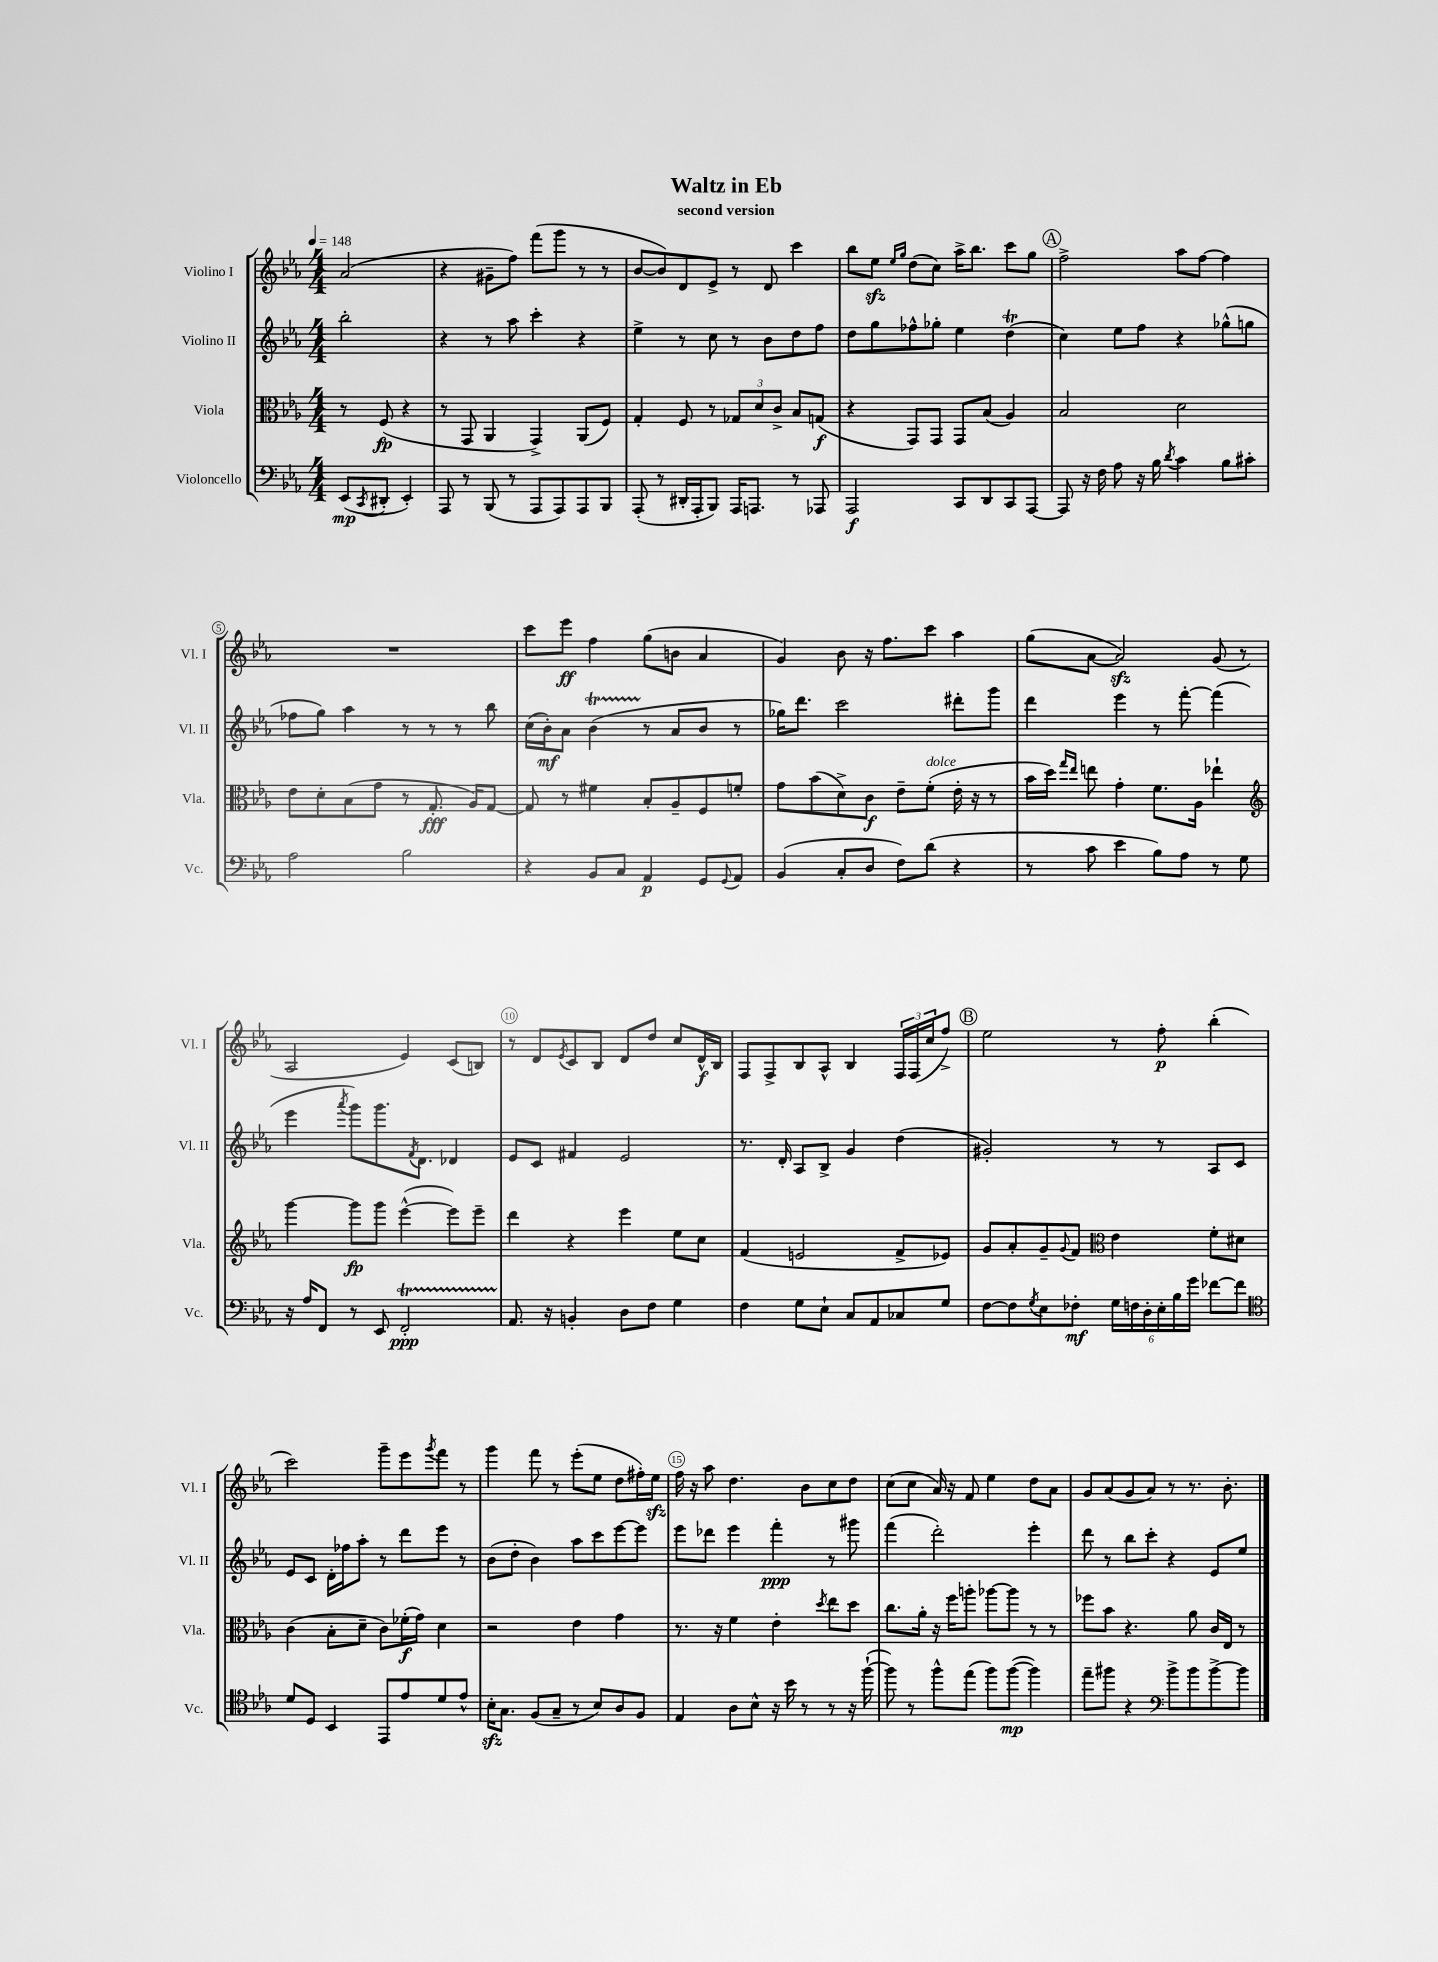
\header { title = "Waltz in Eb" subtitle = "second version" }
<<
\new StaffGroup <<
\new Staff = "s0" \with { instrumentName = "Violino I" shortInstrumentName = "Vl. I" } {
    \clef treble \key ees \major \numericTimeSignature \time 4/4 \partial 2 \tempo 4 = 148
    aes'2( |
    r4 gis'8-- f''8) f'''8( g'''8 r8 r8 |
    bes'8~ bes'8) d'8 ees'8-> r8 d'8 c'''4 |
    bes''8 ees''8\sfz \grace { ees''16 g''16 } d''8( c''8) aes''16-> bes''8. c'''8 g''8 |
    \mark \markup { \circle "A" } f''2-> aes''8 f''8~ f''4 |
    R1 |
    c'''8 ees'''8\ff f''4 g''8( b'8 aes'4 |
    g'4) bes'8 r16 f''8. c'''8 aes''4 |
    g''8( aes'8~ aes'2\sfz) g'8( r8 |
    aes2 ees'4) c'8( b8) |
    r8 d'8 \acciaccatura { ees'8 } c'8 bes8 d'8 d''8 c''8 d'16-^\f bes16 |
    f8 f8-> bes8 aes8-^ bes4 \tuplet 3/2 { f16 f16( c''16 } f''8->) |
    \mark \markup { \circle "B" } ees''2 r8 f''8-.\p bes''4-.( |
    c'''2) g'''8-- ees'''8 \acciaccatura { g'''8 } f'''8 r8 |
    g'''4 f'''8 r8 ees'''8-.( ees''8 d''8 fis''16-.) ees''16\sfz |
    f''16 r16 aes''8 d''4. bes'8 c''8 d''8 |
    c''8( c''8 aes'16) r16 f'8 ees''4 d''8 aes'8 |
    g'8 aes'8( g'8 aes'8) r8 r8. bes'8.-. \bar "|." |
}
\new Staff = "s1" \with { instrumentName = "Violino II" shortInstrumentName = "Vl. II" } {
    \clef treble \key ees \major \numericTimeSignature \time 4/4 \partial 2
    bes''2-. |
    r4 r8 aes''8 c'''4-. r4 |
    ees''4-> r8 c''8 r8 bes'8 d''8 f''8 |
    d''8 g''8 fes''8-^ ges''8-. ees''4 d''4\trill( |
    \mark \markup { \circle "A" } c''4) ees''8 f''8 r4 ges''8-^( g''8 |
    fes''8 g''8) aes''4 r8 r8 r8 bes''8 |
    c''16( bes'16-.\mf) aes'8 bes'4\startTrillSpan( r8\stopTrillSpan aes'8 bes'8 r8 |
    ges''16) d'''8. c'''2 dis'''8-. g'''8 |
    d'''4 ees'''4 r8 f'''8~-. f'''4( |
    ees'''4 \acciaccatura { aes'''8 } g'''8) g'''8. \acciaccatura { f'8 } d'8. des'4 |
    ees'8 c'8 fis'4 ees'2 |
    r8. d'16-. aes8 bes8-> g'4 d''4( |
    \mark \markup { \circle "B" } gis'2-.) r8 r8 aes8 c'8 |
    ees'8 c'8 d'16-. fes''16 aes''8-. r8 d'''8 ees'''8 r8 |
    bes'8( d''8-. bes'4) aes''8 c'''8 ees'''8~ ees'''8 |
    ees'''8 des'''8 ees'''4 f'''4-.\ppp r8 gis'''8 |
    f'''4( d'''2-.) ees'''4-. |
    d'''8 r8 bes''8 c'''8-. r4 ees'8 ees''8 \bar "|." |
}
\new Staff = "s2" \with { instrumentName = "Viola" shortInstrumentName = "Vla." } {
    \clef alto \key ees \major \numericTimeSignature \time 4/4 \partial 2
    r8 f8\fp( r4 |
    r8 g,8 aes,4 g,4->) aes,8( f8) |
    g4-. f8 r8 \tuplet 3/2 { ges8 d'8 c'8-> } bes8 g8\f( |
    r4 g,8) g,8 g,8 bes8( aes4) |
    \mark \markup { \circle "A" } bes2 d'2 |
    ees'8 d'8-. bes8( g'8 r8 g8.-.\fff aes16) g8~ |
    g8 r8 fis'4 bes8-. aes8-- f8 f'8-. |
    g'8 bes'8( d'8->) c'8\f ees'8-- f'8-.^\markup { \italic "dolce" }( ees'16-. r16 r8 |
    bes'16 d''16) \grace { g''16 ees''16 } e''8 g'4-. f'8. aes16 ees''4-! |
    \clef treble g'''4~ g'''8\fp g'''8 ees'''4~-^( ees'''8) ees'''8-- |
    d'''4 r4 ees'''4 ees''8 c''8 |
    f'4( e'2 f'8-> ees'8) |
    \mark \markup { \circle "B" } g'8 aes'8-. g'8-- \appoggiatura { g'8 } f'8 \clef alto ees'4 f'8-. dis'8 |
    c'4( bes8-. d'8-- c'8) fes'16-.\f( g'16) d'4 |
    r2 ees'4 g'4 |
    r8. r16 f'4 ees'4-. \acciaccatura { d''8 } ees''8 d''8 |
    c''8. aes'16-. r16 f''16 a''8-. aes''8~ aes''8 r8 r8 |
    fes''8 bes'8 r4. aes'8 c'16 ees16 r8 \bar "|." |
}
\new Staff = "s3" \with { instrumentName = "Violoncello" shortInstrumentName = "Vc." } {
    \clef bass \key ees \major \numericTimeSignature \time 4/4 \partial 2
    ees,8\mp( \acciaccatura { c,8 } dis,8-. ees,4-.) |
    aes,,8 r8 bes,,8( r8 aes,,8 aes,,8) aes,,8 bes,,8 |
    aes,,8-.( r8 dis,16-. aes,,16-. bes,,8) aes,,16 a,,8. r8 aes,,8 |
    aes,,2\f c,8 d,8 c,8 aes,,8~ |
    \mark \markup { \circle "A" } aes,,8 r16 f16 aes8 r16 bes16 \acciaccatura { d'8 } c'4 bes8 cis'8-. |
    aes2 bes2 |
    r4 bes,8 c8 aes,4\p g,8 \appoggiatura { g,8 } aes,8 |
    bes,4( c8-. d8 f8) d'8( r4 |
    r8 c'8 ees'4 bes8) aes8 r8 g8 |
    r16 aes16 f,8 r8 ees,8 f,2-.\startTrillSpan\ppp |
    aes,8.\stopTrillSpan r16 b,4-. d8 f8 g4 |
    f4 g8 ees8-! c8 aes,8 ces8 g8 |
    \mark \markup { \circle "B" } f8~ f8 \acciaccatura { g8 } ees8 fes8-.\mf \tuplet 6/4 { g16 f16 d16-. ees16-. bes16 g'16 } fes'8~ fes'8 |
    \clef tenor d'8 d8 bes,4 ees,8 ees'8 d'8 ees'8-^ |
    bes16-.\sfz g8. f8( g8-- r8 bes8) aes8 f8 |
    ees4 aes8 bes8-^ r16 bes'16 r8 r8 r16 f''16~-!( |
    f''8) r8 f''8-^ ees''8( f''8) f''8~\mp( f''4) |
    ees''8-- fis''8 r4 \clef bass bes'8-> bes'8 bes'8~-> bes'8 \bar "|." |
}
>>
>>
\layout { \context { \Score \override BarNumber.break-visibility = ##(#f #t #t) barNumberVisibility = #(every-nth-bar-number-visible 5) \override BarNumber.stencil = #(make-stencil-circler 0.1 0.3 ly:text-interface::print) } }
